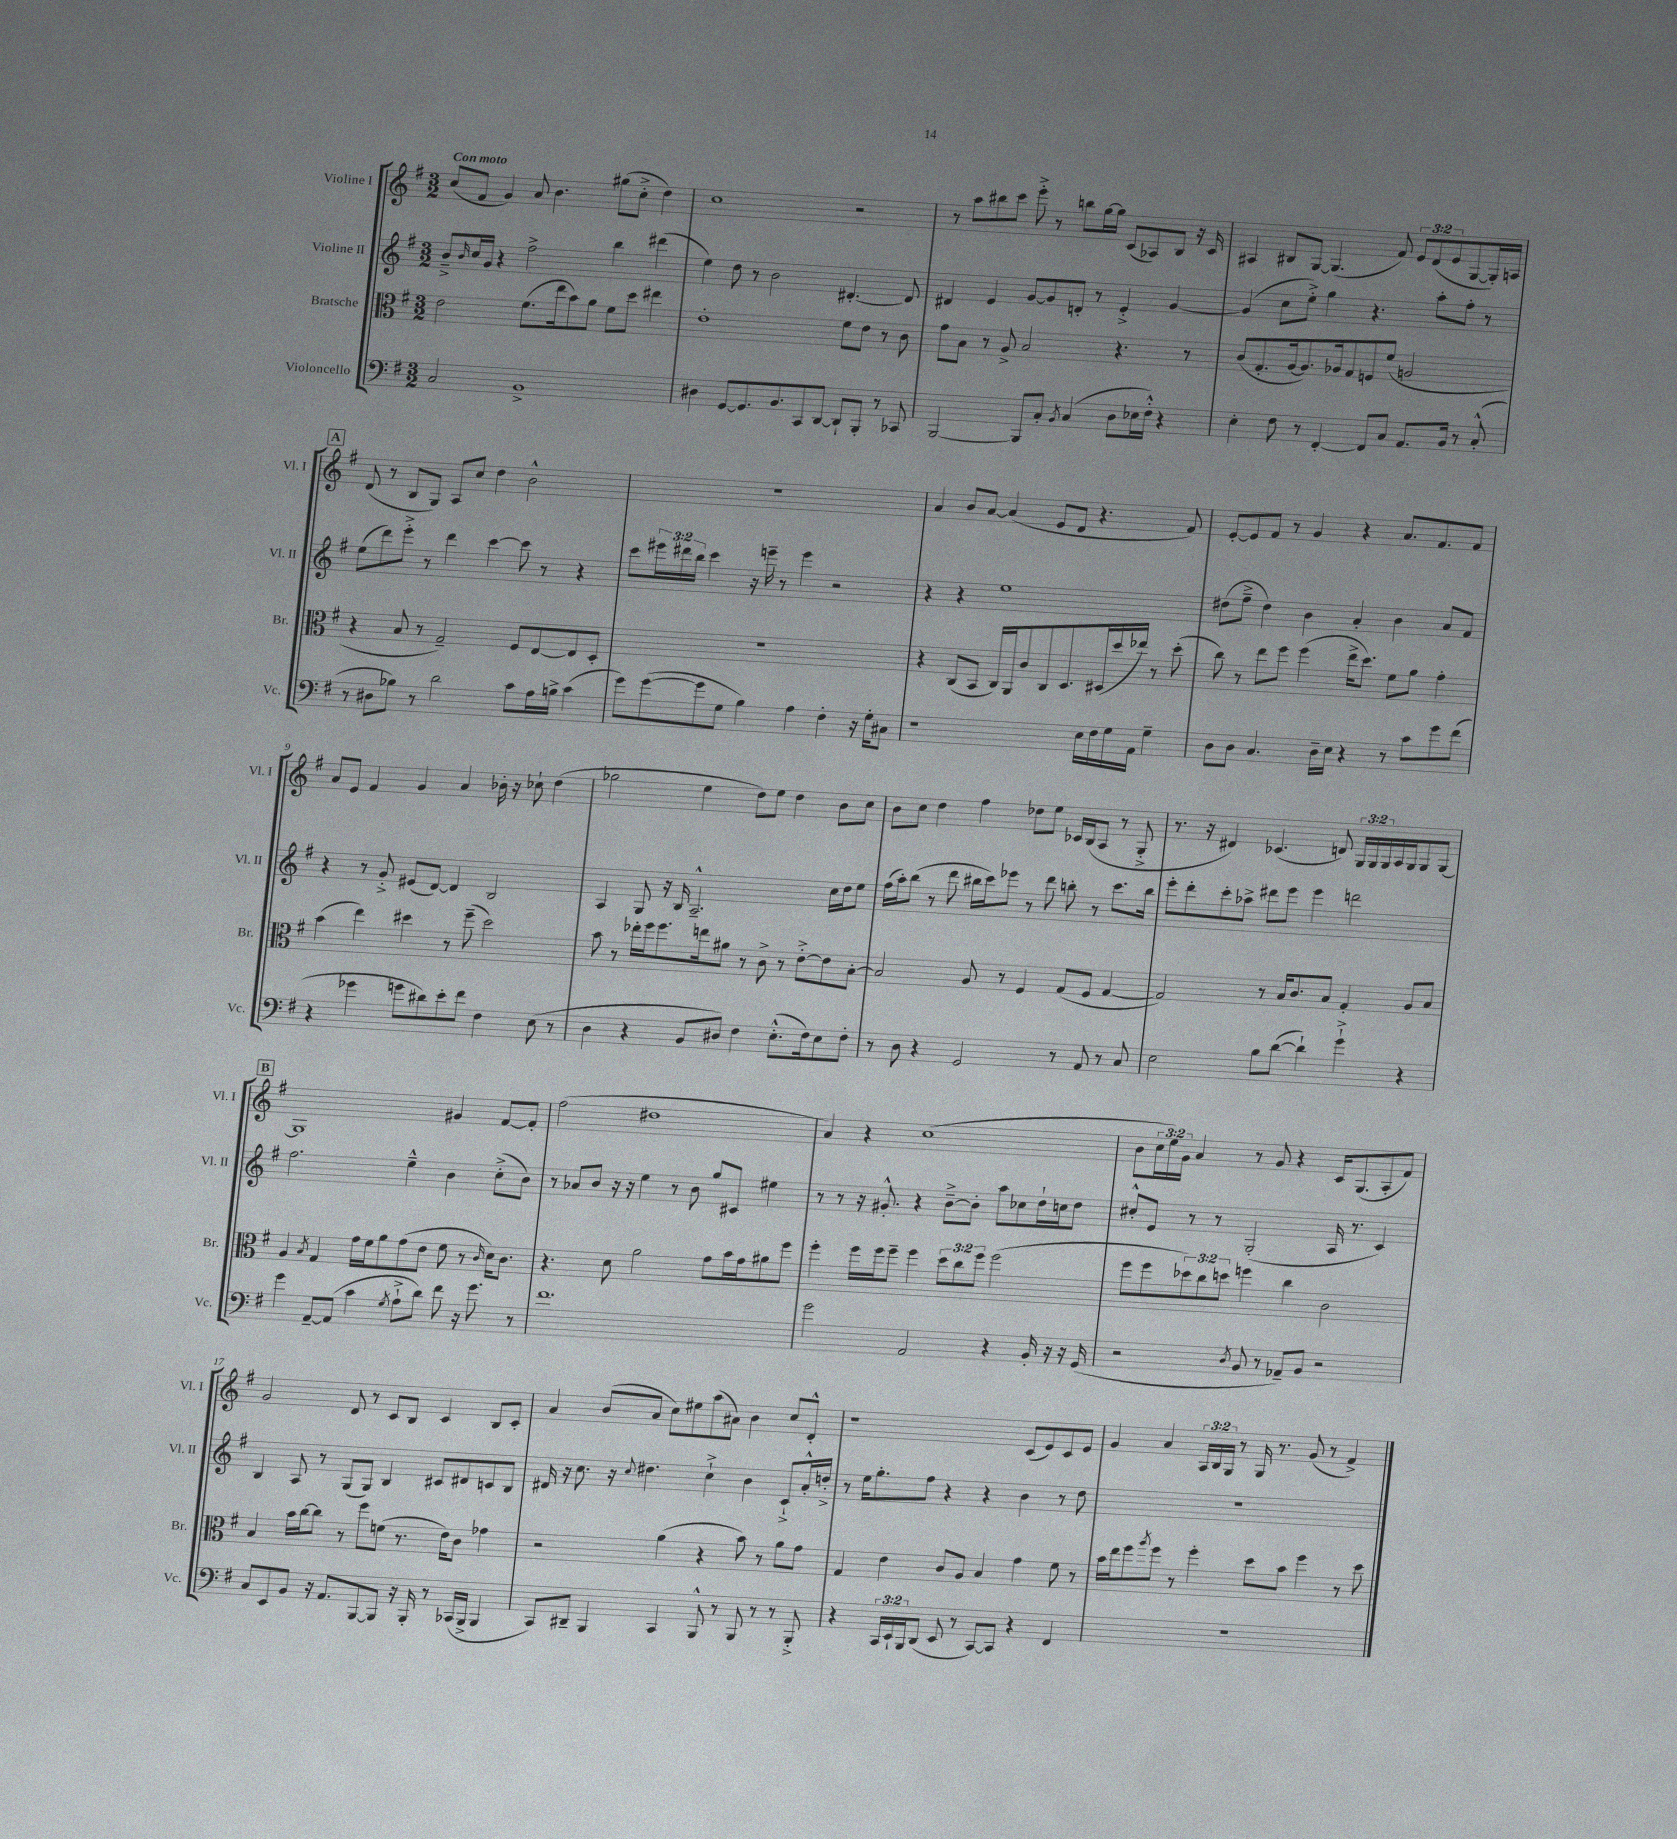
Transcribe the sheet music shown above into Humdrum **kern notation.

**kern	**kern	**kern	**kern
*part4	*part3	*part2	*part1
*staff4	*staff3	*staff2	*staff1
*I"Violoncello	*I"Bratsche	*I"Violine II	*I"Violine I
*I'Vc.	*I'Br.	*I'Vl. II	*I'Vl. I
*clefF4	*clefC3	*clefG2	*clefG2
*k[f#]	*k[f#]	*k[f#]	*k[f#]
*M3/2	*M3/2	*M3/2	*M3/2
=1	=1	=1	=1
!	!	!	!LO:TX:a:B:t=Con moto
2C/	2e\	8b~^/L	(8cc/L
.	.	16qqb/	.
.	.	16cc/L	8f#/J
.	.	16g/JJ	.
.	.	4r	4g/)
1BB^	(8.f#\L	2ff#^\	8a/
.	.	.	4.b\
.	16ee\k	.	.
.	8b\)	.	.
.	8a\J	.	.
.	8f#\L	4bb\	(8gg#X\L
.	8dd\J	.	8cc'^\J
.	4ee#X\	(4ddd#X\	4dd\)
=2	=2	=2	=2
4D#X\	1e'	4ee\)	1cc
[8GG/L	.	8dd\	.
8.GG/]	.	8r	.
.	.	2b\	.
8.BB/	.	.	.
8CC/	.	.	.
[8DD/J	.	.	.
8DD`/L]	8f#\L	[4.d#X'/	2r
8BBB'/J	8e\J	.	.
8r	8r	.	.
8CC-X/	8c\	8d#/]	.
=3	=3	=3	=3
[2BBB/	8g\L	4d#X/	8r
.	8B\J	.	8aa\L
.	8r	4e/	8bb#X\
.	8A^/	.	8ccc\J
8BBB/L]	2B/	[8g/L	8eee'^\
8C'/J	.	8g/]	8r
8qBB/	.	.	.
(4C/	.	8dn'/J	8bbn\L
.	.	8r	[16gg\L
.	.	.	16gg\JJ]
8D\L	4.r	4e'^/	(8c/L
16E-X\L	.	.	8A-X/)
16F#'^^\JJ)	.	.	.
4r	.	[4g/	8B/J
.	8r	.	16r
.	.	.	16c/
=4	=4	=4	=4
4E'\	(8c/L	(4g/]	4A#X/
.	8.G'/	.	.
8F#\	.	8cc\L	8B#X/L
.	[16A/k	.	.
8r	8.A/])	8ee'^\J)	[8G/J
[4FF#'/	.	4gg\	(4.G/]
.	16A-X/k	.	.
.	8G/	.	.
8FF#/L]	8Fn/	4.r	.
8C/J	(8f#/J	.	8f#/)
8.AA/L	2An/	.	12e/L
.	.	.	(12d/
.	.	8aa'\L	.
.	.	.	12e/
16BB/Jk	.	.	.
8r	.	8ff#'\J	[8G/
(8C'^^/	.	8r	16G'/L])
.	.	.	16An/JJ
!!LO:LB:g=z
!!LO:REH:place=s1:t=A
=5	=5	=5	=5
8r	4r	(8ee\L	(8d/
8D#X\L	.	8ddd\)	8r
8B-X\J)	8B/	8eee'^\J	8B/L
8r	8r	8r	8G/J)
2d\	2G~/)	4ddd\	8A/L
.	.	.	8cc/J
.	.	[4ccc\	4dd\
8c\L	8F#/L	8ccc\]	2b^^\
16A\L	[8E/	8r	.
16Bn^\JJ	.	.	.
(4c\	8E/]	4r	.
.	8D'/J	.	.
=6	=6	=6	=6
8g\L)	1.r	8ccc\L	1.r
([8g\	.	24eee#X\L	.
.	.	24ddd#X\	.
.	.	24bb\JJ	.
8g\]	.	4ccc\	.
8G\J	.	.	.
4B\)	.	16r	.
.	.	16eeen~\	.
.	.	8r	.
4A\	.	4eee\	.
4F#'\	.	2r	.
16r	.	.	.
16G'\KL	.	.	.
8C#X\J	.	.	.
=7	=7	=7	=7
1r	4r	4r	4a/
.	(8C/L	4r	8b/L
.	8BB/J	.	[8a/J
.	16C/LL)	1ee	(4a/]
.	16AA/J	.	.
.	8c/	.	.
.	8C/	.	8e/L
.	8.D/	.	8d/J
16E\LL	.	.	4.r
16F#\	(16D#X/L	.	.
16G\	16dd/	.	.
16AA\JJ	16ee-X/JJ)	.	.
4G~\	8r	.	.
.	(8dd'\	.	8f#/)
=8	=8	=8	=8
8D\L	8cc\)	(8dd#X\L	[8e'/L
8D\J	8r	8ff#~^\J	8e/]
4.C/	8ee\L	4dd#\)	8f#/J
.	8ff#\J	.	8r
.	(4ff#\	4b\	4g/
16D~\LL	.	.	.
16E\JJ	.	.	.
4r	16ee^\KL	4a'/	4r
.	8.dd\J)	.	.
8r	8f#\L	4b\	8.a/L
8c\L	8a\J	.	.
.	.	.	8.f#/
8g\	4g'\	8a/L	.
(8f#\J	.	8f#/J	8f#/J
!!LO:LB:g=z
=9	=9	=9	=9
4r	(4b\	4r	8a/L
.	.	.	8e/J
4g-X\	4ee\)	8r	4f#/
.	.	8g'^/	.
8gn\L	4dd#X\	(8e#X/L	4g/
8d#X\)	.	[8d/J)	.
8e'\	8r	4d/]	4a/
8f#\J	(8ff#~\	.	.
4F#\	2dd#\)	2B/	16b-X'\
.	.	.	16r
.	.	.	8cc-X`\
(8E\	.	.	(4dd\
8r	.	.	.
=10	=10	=10	=10
4D\	8b\	4A/	2gg-X\
.	8r	.	.
4r	16ee-X'\LL	8G/	.
.	16ff#\J	.	.
.	8.ff#\	16r	.
.	.	16B/	.
8BB/L	.	2.A~^^/	4ee\
.	16een\k	.	.
8D#X/J)	8a#X\J	.	.
4F#\	8r	.	8dd\L)
.	8c^\	.	8ee\J
(8.E'^^\L	8r	.	4dd\
.	[8e'^\L	.	.
16F#\k)	.	.	.
8E\	8e\]	16cc\LL	8b\L
.	.	16dd\J	.
8F#'\J	[8B'\J	8ee\J	8cc\J
=11	=11	=11	=11
8r	2B/]	(16ff#\LL	8b\L
.	.	16aa'\J)	.
8D\	.	(8bb\J	8cc\J
4r	.	8r	4dd\
.	.	8ddd\	.
2GG/	8A/	16bb#X\LL	4ff#\
.	.	16ccc\J)	.
.	8r	8eee-X\J	.
.	4F#/	8r	8dd-X\L
.	.	8ddd\	8ee\J
8r	(8G/L	8bbn'\	16c-X/LL
.	.	.	(16B/J
8AA/	8F#/J	8r	8A/J
8r	[4G/	8.ccc\L	8r
8C/	.	.	8G'^/
.	.	16bb\Jk	.
=12	=12	=12	=12
2E\	2G/])	8eee'\L	8.r
.	.	8ddd'\	.
.	.	.	16r
.	.	8ccc'\	4d#X/)
.	.	8aa-X^\J	.
8B\L	8r	8ddd#X\L	(4.c-X/
([8d\J	16B/KL	8eee\J	.
.	8.c/	.	.
4d`\])	.	4eee\	.
.	8B/J	.	8dn/)
4g`^\	4G'/	2dddn\	24G/LL
.	.	.	24G/
.	.	.	24G/
.	.	.	16A/
.	.	.	16G/J
4r	8A/L	.	8G/
.	8B/J	.	[8G/J
!!LO:LB:g=z
!!LO:REH:place=s1:t=B
=13	=13	=13	=13
4g\	4A/	2.ff#\	1G]
.	8qB/	.	.
[8AA~/L	4G/	.	.
(8AA/J]	.	.	.
4c\	16g\LL	.	.
.	16f#\J	.	.
.	8a\	.	.
8qG/	.	.	.
8A`^\L	(8g\	4ee~^^\	.
8d\J)	8e\J	.	.
8f#\	8f#\	4b\	4g#X/
16r	8r	.	.
8.g\	.	.	.
.	16qqc/	.	.
.	16d\KL)	(8cc'^\L	[8f#/L
.	8.c\J	.	.
8r	.	8b\J)	8f#'/J]
=14	=14	=14	=14
1.f#	4.r	8r	(2ff#\
.	.	8a-X/L	.
.	.	8b/J	.
.	8d\	16r	.
.	.	16r	.
.	2a\	4ee\	1dd#X
.	.	8r	.
.	.	8b\	.
.	8g\L	8gg/L	.
.	16b\L	8c#X/J	.
.	16g\J	.	.
.	8a#X\	4ee#X\	.
.	8ff#\J	.	.
=15	=15	=15	=15
2g\	4ff#'\	8r	4a/)
.	.	8r	.
.	16ff#\LL	16r	4r
.	16ff#\J	8.g#X'^^/	.
.	8ff#~\J	.	.
2AA/	4ff#\	4r	(1cc
.	12dd\L	[8b~^\L	.
.	12cc\	.	.
.	.	8b'\J]	.
.	12ff#\J	.	.
4r	(2ff#\	8aa\L	.
.	.	8cc-X\	.
16BB'/	.	16dd`\L	.
16r	.	16ccn\J	.
16r	.	8dd\J	.
(16GG/	.	.	.
=16	=16	=16	=16
2r	8ff#\L	8cc#X'^^/L	8b\L
.	8ff#\	8e/J	24cc\L
.	.	.	24ee\)
.	.	.	24g\JJ
.	12dd-X\)	8r	4a/
.	12cc\	.	.
.	.	8r	.
.	12ddn\J	.	.
8qD/	.	.	.
8BB/	4ffn\	(2G'/	8r
8r	.	.	8g/
8AA-X~/L)	4cc\	.	4r
8BB/J	.	.	.
2r	2c\	16A/	16c/KL
.	.	8.r	(8.G/
.	.	4c/)	8A'/
.	.	.	8f#/J)
!!LO:LB:g=z
=17	=17	=17	=17
8C/L	4B/	4B/	2g/
8EE/	.	.	.
8BB/J	16b\LL	8A/	.
.	[16cc\J	.	.
16r	8cc\J]	8r	.
8.AA/L	.	.	.
.	8r	(8G/L	8d/
[8BBB/	8ff#\L	8G/J)	8r
8BBB/J]	(8fn\J	4B/	8c/L
16r	8.r	.	8B/J
16BBB'/	.	.	.
8r	.	8c#X/L	4c/
.	16e\KL)	.	.
(16CC-X/LL	8c\J	8d#X/	.
16BBB^/JJ	.	.	.
4BBB/	4g-X\	8cn/	8B/L
.	.	8B/J	8c'/J
=18	=18	=18	=18
8CC/L)	2r	16d#X/	4a/
.	.	16r	.
8DD#X~/J	.	8.cc\	.
4BBB/	.	.	(8b/L
.	.	16r	.
.	.	8qqcc/	.
.	.	4.dd#X\	8a/J
4CC/	(4a\	.	8cc\L)
.	.	.	8ee#X\
8BBB^^/	4r	4cc`^\	(8aa\
8r	.	.	8a#X\J)
8BBB/	8b\)	4b\	4b\
8r	8r	.	.
8r	8a\L	8c`^/L	8cc/L
8BBB'^/	8g\J	16a'^^/L	8d'^^/J
.	.	16ddn'^/JJ	.
=19	=19	=19	=19
4r	4G/	8r	1r
.	.	16ee\KL	.
.	.	8.gg'\	.
24CC/LL	4e\	.	.
24EE`/	.	.	.
24BBB/J	.	.	.
(8DD/J	.	8ff#\J	.
8EE/	8c/L	4r	.
8r	8A/J	.	.
[8CC/L)	4B/	4r	.
8CC/J]	.	.	.
4r	4g\	4b\	(8c/L
.	.	.	8e/)
4FF#/	8f#\	8r	8c/
.	8r	8dd\	8e/J
=20	=20	=20	=20
1.r	16b\LL	1.r	4g/
.	16ee\J	.	.
.	8ff#\	.	.
.	8qaa/	.	.
.	8ff#\J	.	4a/
.	8r	.	.
.	4ff#'\	.	24A/LL
.	.	.	24B/
.	.	.	24G/JJ
.	.	.	8r
.	8dd\L	.	16G/
.	.	.	8.r
.	8b\J	.	.
.	4ff#\	.	(8g/
.	.	.	8r
.	8r	.	4f#^/)
.	8dd\	.	.
==	==	==	==
*-	*-	*-	*-
